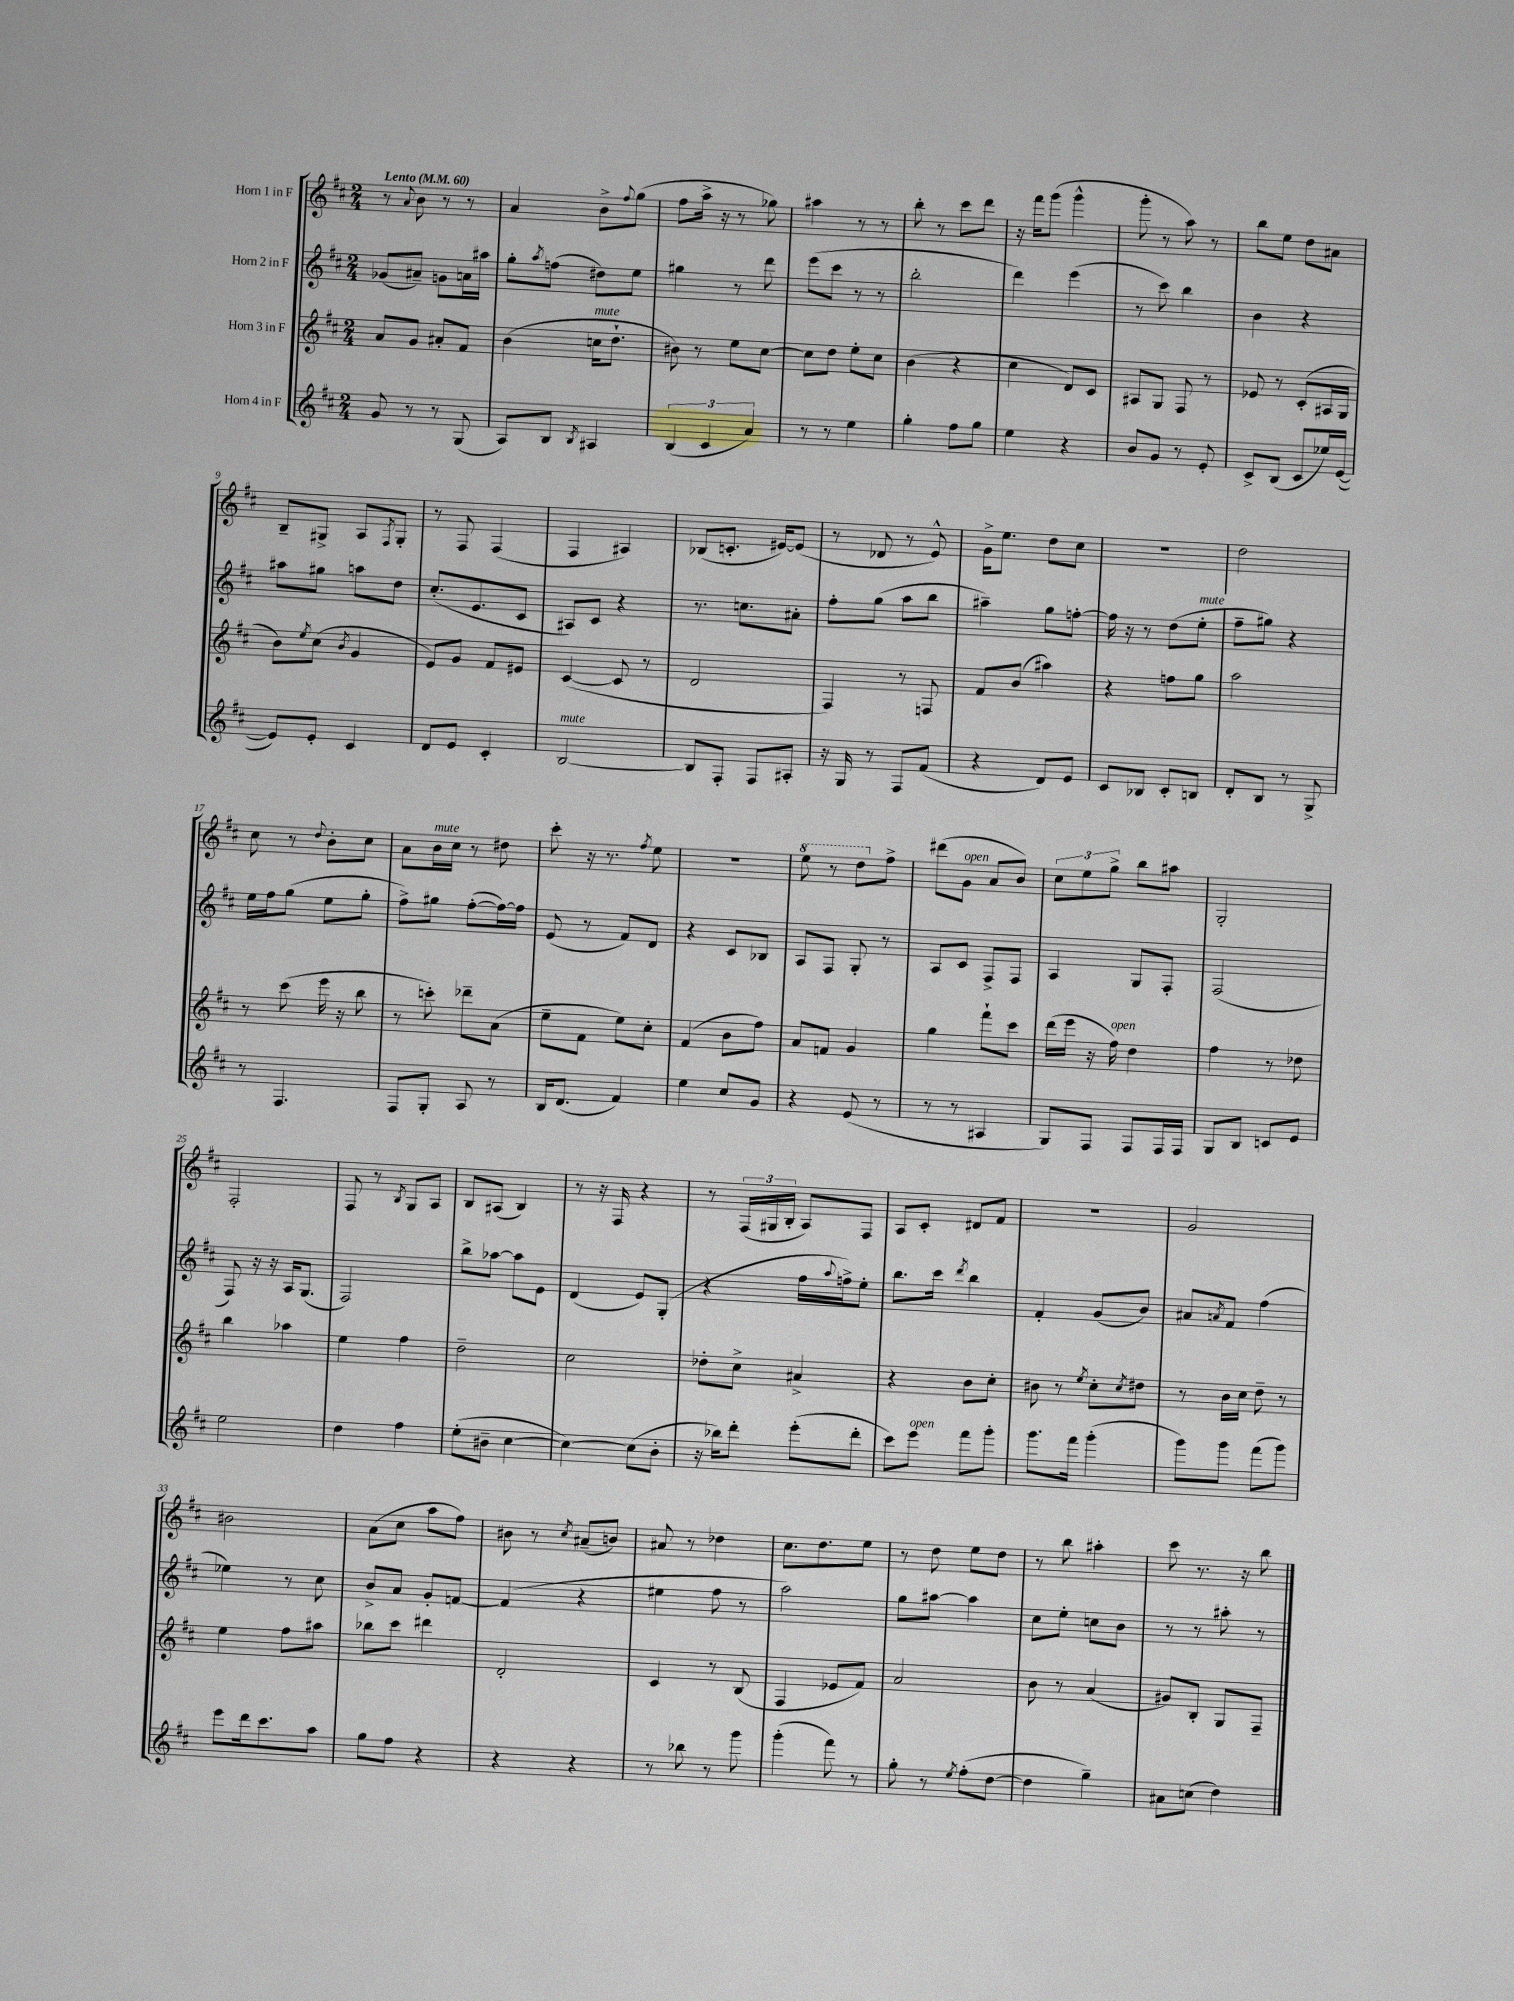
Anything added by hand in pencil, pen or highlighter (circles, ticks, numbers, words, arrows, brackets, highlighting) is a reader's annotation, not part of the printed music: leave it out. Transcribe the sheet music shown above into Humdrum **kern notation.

**kern	**kern	**kern	**kern
*staff4	*staff3	*staff2	*staff1
*clefG2	*clefG2	*clefG2	*clefG2
*k[f#c#]	*k[f#c#]	*k[f#c#]	*k[f#c#]
*M2/4	*M2/4	*M2/4	*M2/4
*MM60	*MM60	*MM60	*MM60
8g	8a	(8g-	8r
.	.	.	8qqa
8r	8g	8a#~)	8b
8r	8a#'	8g	8r
(8G	8f#	16a	8r
.	.	16aa#	.
=	=	=	=
8A)	(4b	8gg'	4a
.	.	8qaa	.
8B	.	(8ff	.
8qB	.	.	.
4A#	16cc	8dd#)	8b^
.	8.dd`	.	.
.	.	.	8qqff#
.	.	8ee	(8gg
=	=	=	=
(6B	8b#)	4gg#	8ff#
.	8r	.	16aa^
6c#	.	.	.
.	.	.	16r
.	8ee	8r	8r
6a)	.	.	.
.	[8cc#	8ddd	8gg-)
=	=	=	=
8r	8cc#]	(8eee	4aa#
8r	8dd	8ccc#	.
4ee	8ee'	8r	8r
.	8cc#	8r	8r
=	=	=	=
4gg'	(4b	2bb'	8bb'
.	.	.	8r
8ff#	4r	.	8ccc#
8gg	.	.	8ddd
=	=	=	=
4ee	4cc#	4ddd)	16r
.	.	.	16fff#
.	.	.	(8ggg
4r	8d)	(4eee	4ggg^^
.	8c#	.	.
=	=	=	=
8b	8A#	8r	8ggg'
8g	8G	8ccc#)	8r
8r	8F#	4bb	8aa)
8e'	8r	.	8r
=	=	=	=
8c#^	8e-	4b	8bb
(8B	8r	.	8ee
8c#	(8c#'	4r	8dd
16ee-)	16A#	.	8a#
([16e	16G	.	.
=	=	=	=
8e])	8b)	8aa#	8B~
.	8qee	.	.
8e'	(8cc#	8gg#	8G#^
.	8qb	.	.
4c#	4g	8aa	8A
.	.	.	8qF#
.	.	8dd	8G#'
=	=	=	=
8d	8e)	(8.cc#'	8r
8e	8g	.	8F#
.	.	8.e	.
4c#'	8f#	.	(4F#
.	8e#	8c#	.
=	=	=	=
[2B	([4c#	8A#)	4F#
.	.	8c#	.
.	8c#]	4r	4A#)
.	8r	.	.
=	=	=	=
8B]	2d	8.r	(8B-
8F#'	.	.	8.c'
.	.	8.cc	.
8F#	.	.	.
.	.	.	[16e#)
8A#'	.	8a#'	(8e#]
=	=	=	=
16r	4F#)	8ff#'	8r
16G	.	.	.
8r	.	(8gg	8d-
8F#	8r	8aa	8r
(8f#	8F	8bb	8e^^)
=	=	=	=
4r	8f#	4aa#~)	16g^
.	.	.	8.ee
.	(8b	.	.
8d)	4aa#)	8gg	8dd
8e	.	[8ff'	8cc#
=	=	=	=
8c#	4r	16ff]	2r
.	.	16r	.
8B-	.	8r	.
8c#'	8ff	(8dd	.
8B	8gg	8ee'	.
=	=	=	=
8d'	2aa	8ff#~	2dd
8B	.	8gg#)	.
8r	.	4r	.
8G^	.	.	.
=	=	=	=
8r	8r	16ee	8cc#
.	.	16ff#	.
4.F#	(8ccc#	(8gg	8r
.	.	.	8qqdd
.	16eee	8ee	8b'
.	16r	.	.
.	8bb	8gg'	8cc#
=	=	=	=
8F#	8r	8ff#^)	8a
8G'	8ccc')	8gg#	16b
.	.	.	16cc#
8A	8ddd-~	([8ff#'	8r
8r	(8a	16ff#_)	8dd#
.	.	16ff#]	.
=	=	=	=
16B	8ee~	(8e	8ccc#'
(8.d	.	.	.
.	8f#	8r	16r
.	.	.	8.r
4f#)	8ee)	8f#)	.
.	.	.	8qff#
.	8cc#'	8d	8ee
=	=	=	=
4ee	(4f#	4r	2r
8cc#	8b	8c#	.
8g	8ff#)	8B-	.
=	=	=	=
4r	8a	8A	8eee
.	8f	8F#	8r
(8e	4g	8G'	8ddd
8r	.	8r	8ff#^
=	=	=	=
8r	4gg	8A	(8ddd#
8r	.	8c#	8g
4A#	8fff#`	8F#^	8a
.	8ccc#	8F#	8b)
=	=	=	=
8G)	(16ddd	4A	12cc#
.	16eee	.	.
.	.	.	12ee
8F#	16r	.	.
.	.	.	12gg^
.	16ff#)	.	.
8F#	4dd	8G	8bb
16F#	.	8F#'	8aa#
16F#	.	.	.
=	=	=	=
8G	4ff#	(2F#	2G'
8B	.	.	.
8c	8r	.	.
8e	8dd-	.	.
=	=	=	=
2ee	4bb	8F#)	2F#'
.	.	16r	.
.	.	16r	.
.	4aa-	16A	.
.	.	(8.G	.
=	=	=	=
4dd	4ee	2F#)	8F#
.	.	.	8r
.	.	.	8qB
4ff#	4ff#	.	8G
.	.	.	8A
=	=	=	=
(8ee'	2dd~	8bb^	8B
8b#~	.	[8aa-	(8A#
[4cc#	.	8aa-]	4B)
.	.	8e	.
=	=	=	=
4cc#_)	2cc#	(4d	8r
.	.	.	16r
.	.	.	16F#
(8cc#]	.	8e)	4r
8b'	.	(8G'	.
=	=	=	=
16r	8dd-'	4r	8r
16bb-)	.	.	.
8ddd'	8cc#^	.	(24F#
.	.	.	24G#
.	.	.	24B'
(8eee'	4a#^	16ff#	8A)
.	.	8qqaa	.
.	.	16ff^)	.
8ddd'	.	8ee'	8F#
=	=	=	=
8ccc#)	4r	8.bb	8A
8eee	.	.	8c#'
.	.	16ccc#	.
.	.	8qddd	.
8fff#	8b	4bb	8d#
8ggg'	8cc#'	.	8f#
=	=	=	=
8.ggg	8b#	4f#'	2r
.	8r	.	.
16fff#	.	.	.
.	8qee	.	.
(4ggg'	8cc#'	(8g	.
.	8qcc#	.	.
.	8dd#	8b)	.
=	=	=	=
8ggg)	8r	8a#	2g
.	.	8qa	.
8ggg	16b	8f#	.
.	16cc#	.	.
(8fff#	8dd~	(4ff#	.
8ggg)	8r	.	.
=	=	=	=
8eee	4ee	4ee-)	2b#
16ddd	.	.	.
8.ccc#	.	.	.
.	8ff#	8r	.
8aa	8aa#	8cc#	.
=	=	=	=
8gg	8bb-	8b^	(8a
8ff#	8ccc#	8a	8cc#
4r	4ddd#	8g'	8aa
.	.	[8f	8ff#)
=	=	=	=
4r	2d'	(4f]	8b#
.	.	.	8r
.	.	.	8qcc#
4r	.	4r	(8a#~
.	.	.	8b)
=	=	=	=
8r	4c#	4ee#	8a#
8bb-	.	.	8r
8r	8r	8ff#	4dd-
8ggg	(8B	8r	.
=	=	=	=
(4ggg'	4F#	2aa)	8.cc#
.	.	.	8.dd
8fff#)	8e-	.	.
8r	8f#)	.	8ee
=	=	=	=
8gg'	2a	8gg	8r
8r	.	[8aa#	8dd
8qee	.	.	.
(8ff#'	.	4aa#]	8ee
[8dd	.	.	8dd
=	=	=	=
4dd]	8b	8cc#	8r
.	8r	8ee'	8bb
4gg~)	(4a	8cc	4aa#'
.	.	8b	.
=	=	=	=
8a#	8g#)	8r	8ccc#
(8cc	8B'	8r	8.r
4dd)	8G	8aa#'	.
.	.	.	16r
.	8F#~	8r	8bb
==	==	==	==
*-	*-	*-	*-
